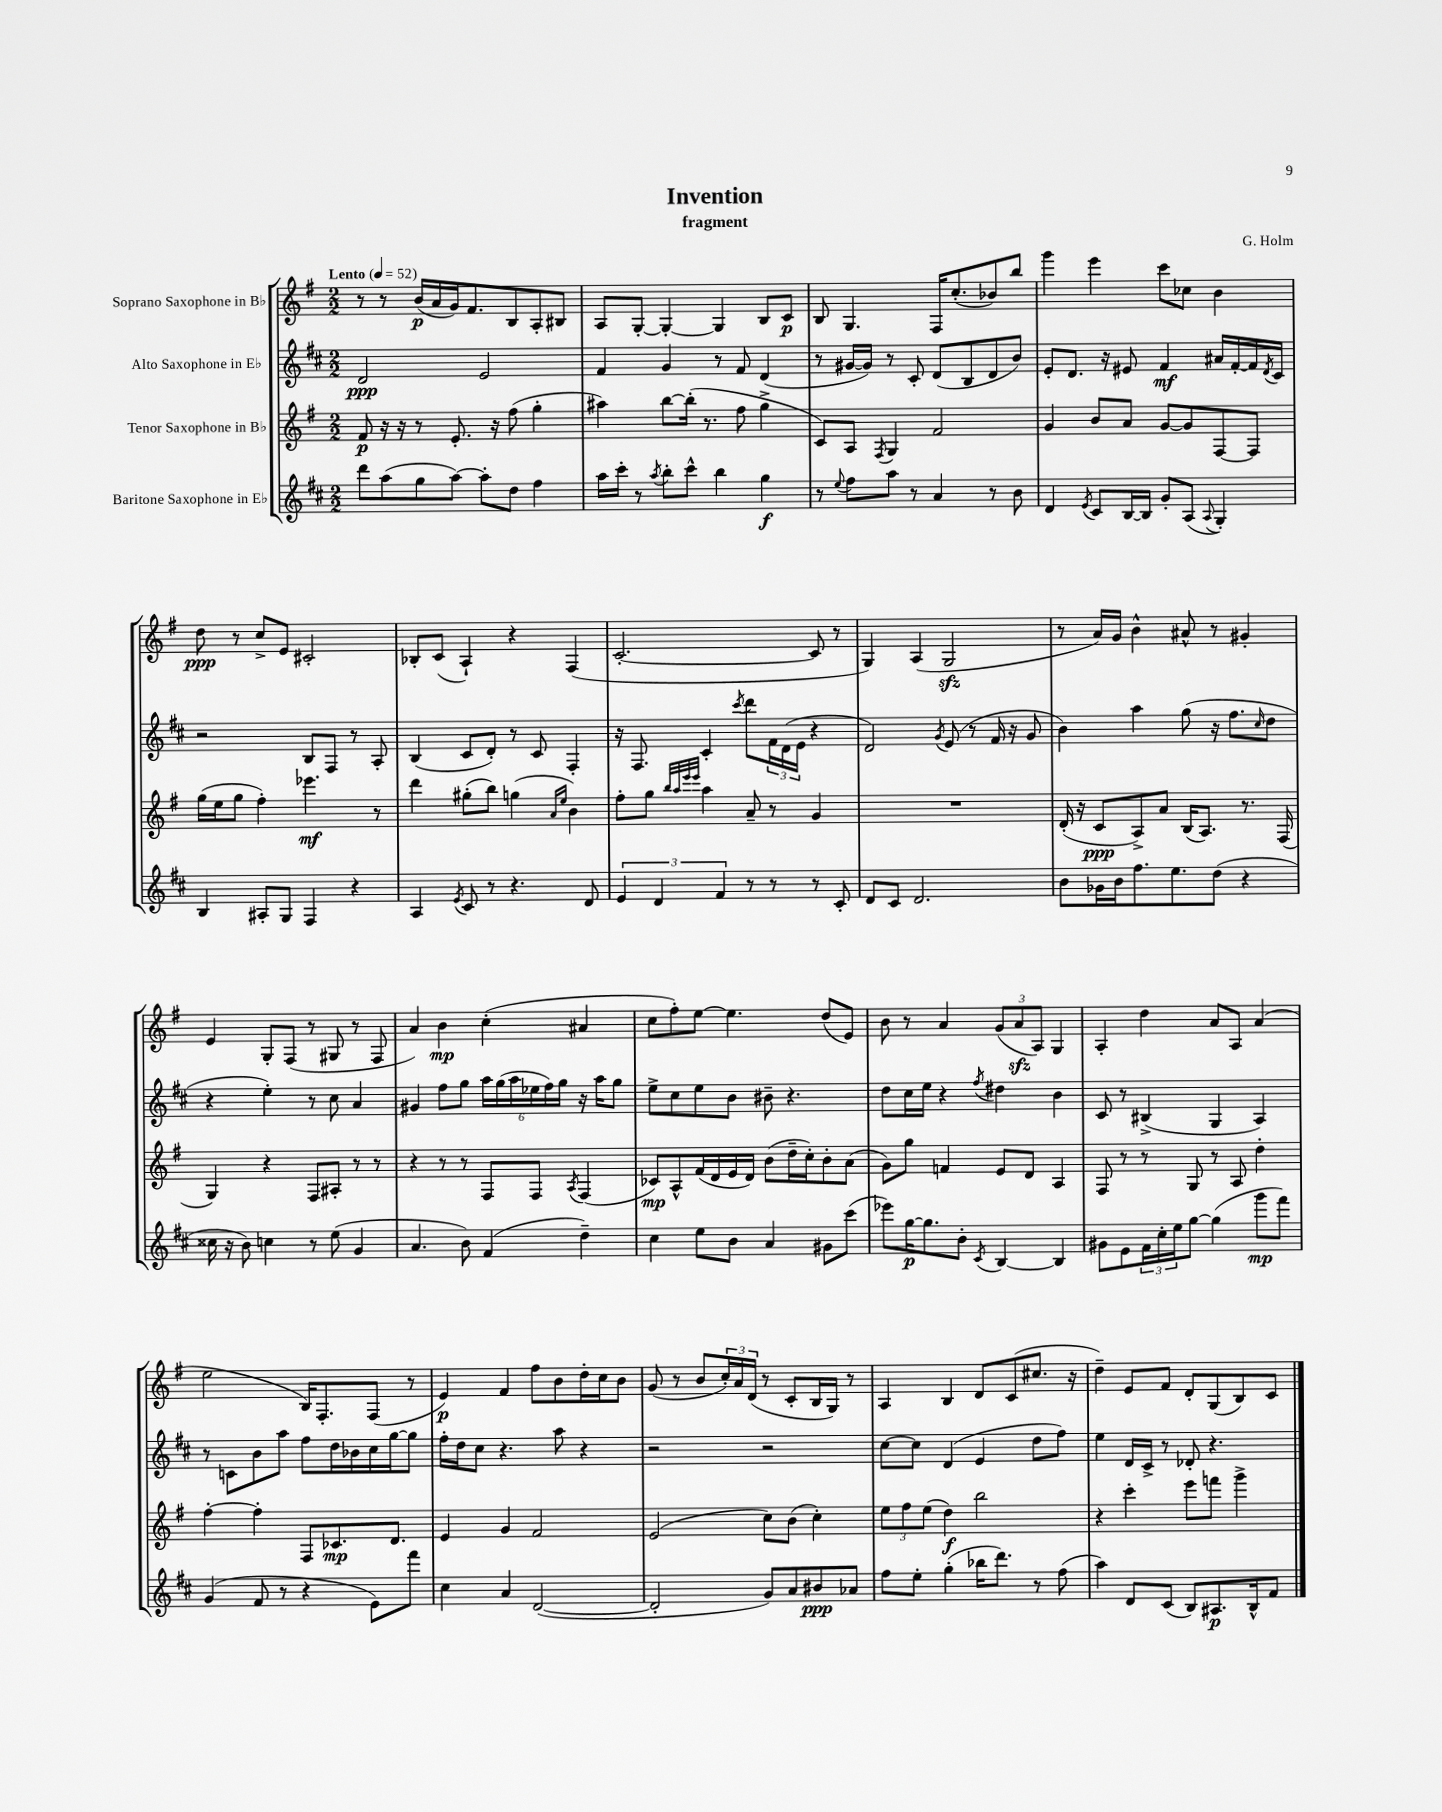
\header { title = "Invention" composer = "G. Holm" subtitle = "fragment" }
<<
\new StaffGroup <<
\new Staff = "s0" \with { instrumentName = "Soprano Saxophone in Bb" } {
    \clef treble \key g \major \numericTimeSignature \time 2/2 \tempo "Lento" 4 = 52
    r8 r8 b'16\p( a'16 g'16) fis'8. b8 a8-. bis8 |
    a8 g8~-. g4~-. g4 b8 c'8\p |
    b8 g4. fis16 c''8.-.( bes'8) b''8 |
    g'''4 e'''4 c'''8 ces''8 b'4 |
    d''8\ppp r8 c''8-> e'8 cis'2-. |
    bes8-. c'8( a4-!) r4 fis4( |
    c'2.~-. c'8 r8 |
    g4) a4( g2\sfz |
    r8 a'16) g'16 b'4-^ ais'8-^ r8 gis'4-. |
    e'4 g8-. fis8( r8 gis8 r8 fis8 |
    a'4) b'4\mp c''4-.( ais'4 |
    c''8 fis''8-.) e''8~ e''4. d''8( e'8) |
    b'8 r8 a'4 \tuplet 3/2 { g'8( a'8\sfz a8) } g4 |
    a4-. d''4 a'8 a8 a'4( |
    e''2 b16) fis8.-. fis8( r8 |
    e'4\p) fis'4 fis''8 b'8 d''16-. c''16 b'8 |
    g'8( r8 b'8 \tuplet 3/2 { c''16-.) a'16 d'16( } r8 c'8-. b16 g16) r8 |
    a4 b4 d'8 c'8( cis''8. r16 |
    d''4--) e'8 fis'8 d'8-. g8( b8) c'8 \bar "|." |
}
\new Staff = "s1" \with { instrumentName = "Alto Saxophone in Eb" } {
    \clef treble \key d \major \numericTimeSignature \time 2/2
    d'2\ppp e'2 |
    fis'4 g'4 r8 fis'8 d'4( |
    r8 gis'16~ gis'16) r8 cis'8-. d'8( b8 d'8 b'8) |
    e'8-. d'8. r16 eis'8 fis'4\mf ais'16 fis'16~-. fis'16 \acciaccatura { d'8 } cis'16 |
    r2 b8 fis8 r8 a8-. |
    b4( cis'8 d'8-.) r8 cis'8 fis4-. |
    r16 fis8. cis'4-. \acciaccatura { cis'''8 } d'''8 \tuplet 3/2 { fis'16 d'16( e'16 } r4 |
    d'2) \acciaccatura { g'8 } e'8( r8 fis'16 r16 g'8 |
    b'4) a''4 g''8( r16 fis''8. \grace { cis''16 } d''8 |
    r4 e''4-.) r8 cis''8 a'4 |
    gis'4 fis''8 g''8 \tuplet 6/4 { a''16 g''16( a''16 ees''16 fis''16) g''16 } r16 a''16 g''8 |
    e''8-> cis''8 e''8 b'8 bis'8-- r4. |
    d''8 cis''16 e''16 r4 \acciaccatura { fis''8 } dis''4 b'4 |
    cis'8 r8 bis4->( g4 a4) |
    r8 c'8 b'8 a''8 fis''8 d''16 bes'16 cis''16 g''16~ g''8 |
    fis''16-. d''16 cis''8 r4. a''8 r4 |
    r2 r2 |
    cis''8~ cis''8 d'4( e'4 d''8 fis''8) |
    e''4 d'16 cis'16-> r8 des'8-. r4. \bar "|." |
}
\new Staff = "s2" \with { instrumentName = "Tenor Saxophone in Bb" } {
    \clef treble \key g \major \numericTimeSignature \time 2/2
    fis'8\p r16 r16 r8 e'8.-. r16 fis''8( g''4-. |
    ais''4) b''8~ b''16-.( r8. fis''8 g''4-> |
    c'8) a8 \acciaccatura { fis8 } g4 fis'2 |
    g'4 b'8 a'8 g'8~ g'8 fis8~ fis8 |
    g''16( e''16 g''8 fis''4-.) ees'''4.\mf r8 |
    d'''4 gis''8-.( b''8) g''4( \grace { a'16 e''16 } b'4) |
    fis''8-. g''8 \grace { b''32 a''32 e'''32 e'''32 } a''4 a'8-- r8 g'4 |
    R1 |
    d'16-.( r16 c'8\ppp a8->) a'8 b16( a8.) r8. fis16( |
    g4) r4 fis8 ais8-. r8 r8 |
    r4 r8 r8 fis8 fis8 \acciaccatura { a8 } fis4( |
    ces'8\mp) a8-^ fis'16( d'16 e'16 d'16) b'8( d''16-- c''16-.) b'8-. a'8( |
    g'8) g''8 f'4 e'8 d'8 a4 |
    fis8 r8 r8 g8 r8 a8 d''4-. |
    fis''4~-. fis''4-. fis8 ces'8.\mp d'8. |
    e'4 g'4 fis'2 |
    e'2( c''8) b'8( c''4-.) |
    \tuplet 3/2 { e''8 fis''8 e''8( } d''4\f) b''2 |
    r4 c'''4-. e'''8 f'''8 g'''4-> \bar "|." |
}
\new Staff = "s3" \with { instrumentName = "Baritone Saxophone in Eb" } {
    \clef treble \key d \major \numericTimeSignature \time 2/2
    d'''8 a''8( g''8 a''8~) a''8-. d''8 fis''4 |
    a''16 cis'''16-. r8 \acciaccatura { a''8 } b''8-. cis'''8-^ b''4 g''4\f |
    r8 \appoggiatura { e''8 } fis''8 a''8 r8 a'4 r8 b'8 |
    d'4 \acciaccatura { e'8 } cis'8 b16~ b16 g'8-. a8( \appoggiatura { a8 } g4-.) |
    b4 ais8-. g8 fis4 r4 |
    a4 \acciaccatura { e'8 } cis'8 r8 r4. d'8 |
    \tuplet 3/2 { e'4 d'4 fis'4 } r8 r8 r8 cis'8-. |
    d'8 cis'8 d'2. |
    b'8 ges'16 b'16 fis''8. e''8. d''8( r4 |
    cisis''16 r16 b'8) c''4 r8 e''8( g'4 |
    a'4. b'8) fis'4( d''4--) |
    cis''4 e''8 b'8 a'4 gis'8 cis'''8( |
    ees'''8) g''16~\p g''8. b'8-. \acciaccatura { cis'8 } b4~ b4 |
    gis'8 e'8 \tuplet 3/2 { fis'16 cis''16-. e''16 } g''8~ g''4( g'''8\mp fis'''8) |
    g'4( fis'8 r8 r4 e'8) fis'''8 |
    cis''4 a'4 d'2~( |
    d'2-. g'8) a'8 bis'8\ppp aes'8 |
    fis''8 e''8-. g''4-.( bes''16 d'''8.) r8 fis''8( |
    a''4) d'8 cis'8( b8) ais8.\p b16-^ fis'8 \bar "|." |
}
>>
>>
\layout { \context { \Score \remove "Bar_number_engraver" } }
